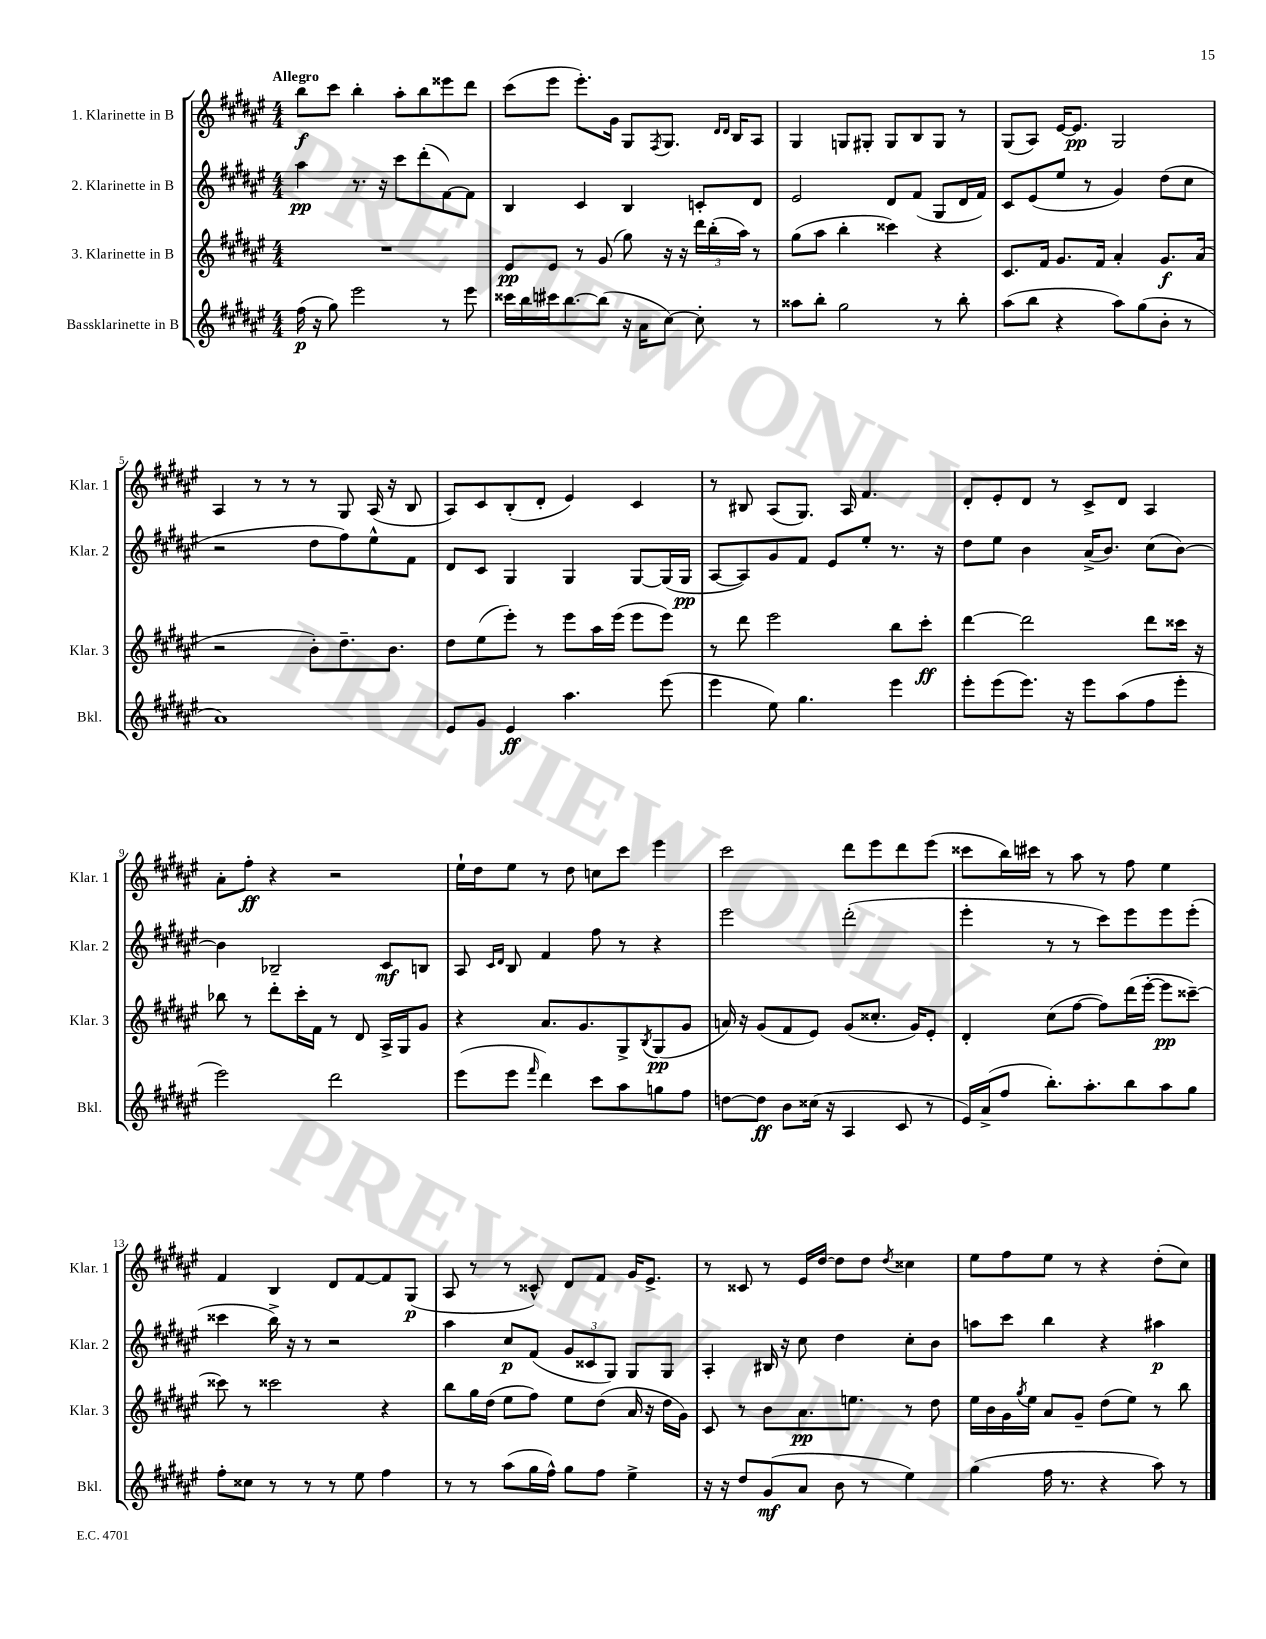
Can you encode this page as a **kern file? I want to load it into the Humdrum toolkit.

**kern	**dynam	**kern	**dynam	**kern	**dynam	**kern	**dynam
*part4	*part4	*part3	*part3	*part2	*part2	*part1	*part1
*staff4	*staff4	*staff3	*staff3	*staff2	*staff2	*staff1	*staff1
*I"Bassklarinette in B	*	*I"3. Klarinette in B	*	*I"2. Klarinette in B	*	*I"1. Klarinette in B	*
*I'Bkl.	*	*I'Klar. 3	*	*I'Klar. 2	*	*I'Klar. 1	*
*clefG2	*	*clefG2	*	*clefG2	*	*clefG2	*
*k[f#c#g#d#a#e#]	*	*k[f#c#g#d#a#e#]	*	*k[f#c#g#d#a#e#]	*	*k[f#c#g#d#a#e#]	*
*M4/4	*	*M4/4	*	*M4/4	*	*M4/4	*
=1	=1	=1	=1	=1	=1	=1	=1
!	!	!	!	!	!	!LO:TX:a:B:t=Allegro	!
(16ff#\	p	1r	.	4aa#\	pp	8bb\L	f
16r	.	.	.	.	.	.	.
8gg#\)	.	.	.	.	.	8ccc#\J	.
2eee#\	.	.	.	8.r	.	4bb'\	.
.	.	.	.	16r	.	.	.
.	.	.	.	8ccc#\L	.	8aa#'\L	.
.	.	.	.	(8ddd#'\	.	8bb\	.
8r	.	.	.	[8f#\)	.	8eee##X\	.
8eee#\	.	.	.	8f#\J]	.	8ddd#\J	.
=2	=2	=2	=2	=2	=2	=2	=2
16ccc##X\LL	.	8e#/L	pp	4B/	.	(8ccc#\L	.
16bb\	.	.	.	.	.	.	.
16ccc#X\J	.	8e#/J	.	.	.	8eee#\J	.
[8.bb\	.	.	.	.	.	.	.
.	.	8r	.	4c#/	.	8.eee#'\L)	.
(8bb\J]	.	(8g#/	.	.	.	.	.
.	.	.	.	.	.	16g#\Jk	.
16r	.	8gg#\)	.	4B/	.	8G#/L	.
16a#\KL	.	.	.	.	.	.	.
.	.	.	.	.	.	8qF#/	.
[8cc#\J)	.	16r	.	.	.	8.G#/J	.
.	.	16r	.	.	.	.	.
8cc#'\]	.	24ddd#\LL	.	8cn'/L	.	.	.
.	.	(24bb'\	.	.	.	.	.
.	.	.	.	.	.	16qqd#/LL	.
.	.	.	.	.	.	16qqd#/JJ	.
.	.	.	.	.	.	16B/KL	.
.	.	24aa#\JJ)	.	.	.	.	.
8r	.	8r	.	8d#/J	.	8A#/J	.
=3	=3	=3	=3	=3	=3	=3	=3
8aa##X\L	.	(8gg#\L	.	2e#/	.	4G#/	.
8bb'\J	.	8aa#\J	.	.	.	.	.
2gg#\	.	4bb'\	.	.	.	8Gn/L	.
.	.	.	.	.	.	8G#X'/J	.
.	.	4ccc##X\)	.	8d#/L	.	8G#/L	.
.	.	.	.	(8f#/J	.	8B/	.
8r	.	4r	.	8G#/L	.	8G#/J	.
8bb'\	.	.	.	16d#/L	.	8r	.
.	.	.	.	16f#/JJ)	.	.	.
=4	=4	=4	=4	=4	=4	=4	=4
(8aa#\L	.	8.c#/L	.	8c#/L	.	(8G#/L	.
8bb\J	.	.	.	(8e#/	.	8A#/J)	.
.	.	16f#/Jk	.	.	.	.	.
4r	.	8.g#/L	.	8ee#/J	.	[16e#/KL	.
.	.	.	.	.	.	8.e#/J]	pp
.	.	.	.	8r	.	.	.
.	.	16f#/Jk	.	.	.	.	.
8aa#\L)	.	4a#'/	.	4g#/)	.	2G#/	.
(8gg#\	.	.	.	.	.	.	.
8b'\J	.	8.g#/L	f	(8dd#\L	.	.	.
8r	.	.	.	8cc#\J	.	.	.
.	.	(16a#/Jk	.	.	.	.	.
!!LO:LB:g=z
=5	=5	=5	=5	=5	=5	=5	=5
1a#)	.	2r	.	2r	.	4A#/	.
.	.	.	.	.	.	8r	.
.	.	.	.	.	.	8r	.
.	.	8b'\L)	.	8dd#\L	.	8r	.
.	.	8.dd#~\	.	8ff#\)	.	8G#/	.
.	.	.	.	8ee#^^\	.	(16A#/	.
.	.	8.b\J	.	.	.	16r	.
.	.	.	.	8f#\J	.	8B/	.
=6	=6	=6	=6	=6	=6	=6	=6
8e#/L	.	8dd#\L	.	8d#/L	.	8A#/L)	.
8g#/J	.	(8ee#\	.	8c#/J	.	8c#/	.
4e#/	ff	8eee#'\J)	.	4G#/	.	(8B'/	.
.	.	8r	.	.	.	8d#'/J	.
4.aa#\	.	8eee#\L	.	4G#/	.	4e#/)	.
.	.	16aa#\L	.	.	.	.	.
.	.	(16eee#\JJ	.	.	.	.	.
.	.	8eee#\L	.	[8G#/L	.	4c#/	.
(8eee#\	.	8eee#\J)	.	(16G#/L]	.	.	.
.	.	.	.	16G#/JJ	pp	.	.
=7	=7	=7	=7	=7	=7	=7	=7
4eee#\	.	8r	.	[8A#/L	.	8r	.
.	.	8ddd#\	.	8A#/])	.	8B#X/	.
8ee#\)	.	2eee#\	.	8g#/	.	(8A#/L	.
4.gg#\	.	.	.	8f#/J	.	8.G#/J)	.
.	.	.	.	8e#/L	.	.	.
.	.	.	.	.	.	16A#/	.
.	.	.	.	8ee#'/J	.	4.f#/	.
4eee#\	.	8bb\L	.	8.r	.	.	.
.	.	8ccc#'\J	ff	.	.	.	.
.	.	.	.	16r	.	.	.
=8	=8	=8	=8	=8	=8	=8	=8
8eee#'\L	.	[4ddd#\	.	8dd#\L	.	8d#'/L	.
(8eee#\	.	.	.	8ee#\J	.	8e#'/	.
8.eee#\J)	.	2ddd#\]	.	4b\	.	8d#/J	.
.	.	.	.	.	.	8r	.
16r	.	.	.	.	.	.	.
8eee#\L	.	.	.	(16a#^/KL	.	8c#^/L	.
.	.	.	.	8.b/J)	.	.	.
(8aa#\	.	.	.	.	.	8d#/J	.
8ff#\	.	8ddd#\L	.	(8cc#\L	.	4A#/	.
8eee#'\J	.	16ccc##X\Jk	.	[8b\J)	.	.	.
.	.	16r	.	.	.	.	.
!!LO:LB:g=z
=9	=9	=9	=9	=9	=9	=9	=9
2eee#\)	.	8bb-X\	.	4b\]	.	8a#'\L	.
.	.	8r	.	.	.	8ff#'\J	ff
.	.	8ddd#'\L	.	2B-X~/	.	4r	.
.	.	16ccc#'\L	.	.	.	.	.
.	.	16f#\JJ	.	.	.	.	.
2ddd#\	.	8r	.	.	.	2r	.
.	.	8d#/	.	.	.	.	.
.	.	16A#^/LL	.	8c#/L	mf	.	.
.	.	16G#/J	.	.	.	.	.
.	.	8g#/J	.	8Bn/J	.	.	.
=10	=10	=10	=10	=10	=10	=10	=10
(8eee#\L	.	4r	.	8A#/	.	16ee#`\LL	.
.	.	.	.	.	.	16dd#\J	.
.	.	.	.	16qqc#/LL	.	.	.
.	.	.	.	16qqd#/JJ	.	.	.
8eee#\J	.	.	.	8B/	.	8ee#\J	.
16qqfff#/	.	.	.	.	.	.	.
4ddd#\)	.	8.a#/L	.	4f#/	.	8r	.
.	.	.	.	.	.	8dd#\	.
.	.	8.g#/	.	.	.	.	.
8ccc#\L	.	.	.	8ff#\	.	8ccn\L	.
8aa#\	.	8G#^/	.	8r	.	8ccc#\J	.
.	.	8qB/	.	.	.	.	.
8ggn\	.	(8G#/	pp	4r	.	4eee#\	.
8ff#\J	.	8g#/J	.	.	.	.	.
=11	=11	=11	=11	=11	=11	=11	=11
[8ddn\L	.	16an/)	.	2eee#\	.	2ccc#\	.
.	.	16r	.	.	.	.	.
8dd\J]	ff	(8g#/L	.	.	.	.	.
8b\L	.	8f#/	.	.	.	.	.
(16cc##X\Jk	.	8e#/J)	.	.	.	.	.
16r	.	.	.	.	.	.	.
4A#/	.	(8g#/L	.	(2ddd#'\	.	8ddd#\L	.
.	.	8.cc##X'/J	.	.	.	8eee#\	.
8c#/	.	.	.	.	.	8ddd#\	.
.	.	16g#/KL)	.	.	.	.	.
8r	.	8e#'/J	.	.	.	(8eee#\J	.
=12	=12	=12	=12	=12	=12	=12	=12
16e#/LL)	.	4d#'/	.	4eee#'\	.	8ccc##X\L	.
(16a#^/J	.	.	.	.	.	.	.
8ff#/J	.	.	.	.	.	16bb\L)	.
.	.	.	.	.	.	16ccc#X\JJ	.
8.bb'\L)	.	(8cc#\L	.	8r	.	8r	.
.	.	[8ff#\J	.	8r	.	8aa#\	.
8.aa#'\	.	.	.	.	.	.	.
.	.	8ff#\L])	.	8ccc#\L)	.	8r	.
8bb\	.	(16ddd#\L	.	8eee#\	.	8ff#\	.
.	.	[16eee#'\JJ	.	.	.	.	.
8aa#\	.	8eee#\L]	pp	8eee#\	.	4ee#\	.
8gg#\J	.	[8ccc##X~\J)	.	(8eee#'\J	.	.	.
!!LO:LB:g=z
=13	=13	=13	=13	=13	=13	=13	=13
8ff#'\L	.	8ccc##X\]	.	4ccc##X\	.	4f#/	.
8cc##X\J	.	8r	.	.	.	.	.
8r	.	2ccc##X\	.	16bb^\)	.	4B/	.
.	.	.	.	16r	.	.	.
8r	.	.	.	8r	.	.	.
8r	.	.	.	2r	.	8d#/L	.
8ee#\	.	.	.	.	.	[8f#/	.
4ff#\	.	4r	.	.	.	8f#/]	.
.	.	.	.	.	.	(8G#/J	p
=14	=14	=14	=14	=14	=14	=14	=14
8r	.	8bb\L	.	4aa#\	.	8A#/	.
8r	.	16gg#\L	.	.	.	8r	.
.	.	(16dd#\JJ	.	.	.	.	.
(8aa#\L	.	8ee#\L	.	8cc#/L	p	8r	.
16gg#\L	.	8ff#\J)	.	(8f#/J	.	8c##X^^/)	.
16ff#^^\JJ)	.	.	.	.	.	.	.
8gg#\L	.	8ee#\L	.	12g#/L	.	8d#/L	.
.	.	.	.	12c##X/	.	.	.
8ff#\J	.	(8dd#\J	.	.	.	8f#/J	.
.	.	.	.	12G#/J)	.	.	.
4ee#^\	.	16a#/	.	8G#/L	.	16g#/KL	.
.	.	16r	.	.	.	8.e#^/J	.
.	.	16dd#\LL	.	8G#/J	.	.	.
.	.	16g#\JJ)	.	.	.	.	.
=15	=15	=15	=15	=15	=15	=15	=15
16r	.	8c#/	.	4A#'/	.	8r	.
16r	.	.	.	.	.	.	.
8dd#/L	.	8r	.	.	.	8c##X/	.
(8g#/	mf	8b\L	.	16B#X/	.	8r	.
.	.	.	.	16r	.	.	.
8a#/J	.	8.a#\	pp	8cc#\	.	16e#/LL	.
.	.	.	.	.	.	[16dd#/JJ	.
8b\	.	.	.	4dd#\	.	8dd#\L]	.
.	.	8.een\J	.	.	.	.	.
8r	.	.	.	.	.	8dd#\J	.
.	.	.	.	.	.	8qdd#/	.
4ee#\)	.	8r	.	8cc#'\L	.	4cc##X\	.
.	.	8dd#\	.	8b\J	.	.	.
=16	=16	=16	=16	=16	=16	=16	=16
(4gg#\	.	16ee#\LL	.	8aan\L	.	8ee#\L	.
.	.	16b\	.	.	.	.	.
.	.	16g#\	.	8ccc#\J	.	8ff#\	.
.	.	8qgg#/	.	.	.	.	.
.	.	16ee#\JJ	.	.	.	.	.
16ff#\	.	8a#/L	.	4bb\	.	8ee#\J	.
8.r	.	.	.	.	.	.	.
.	.	8g#~/J	.	.	.	8r	.
4r	.	(8dd#\L	.	4r	.	4r	.
.	.	8ee#\J)	.	.	.	.	.
8aa#\)	.	8r	.	4aa#X\	p	(8dd#'\L	.
8r	.	8bb\	.	.	.	8cc#\J)	.
==	==	==	==	==	==	==	==
*-	*-	*-	*-	*-	*-	*-	*-
